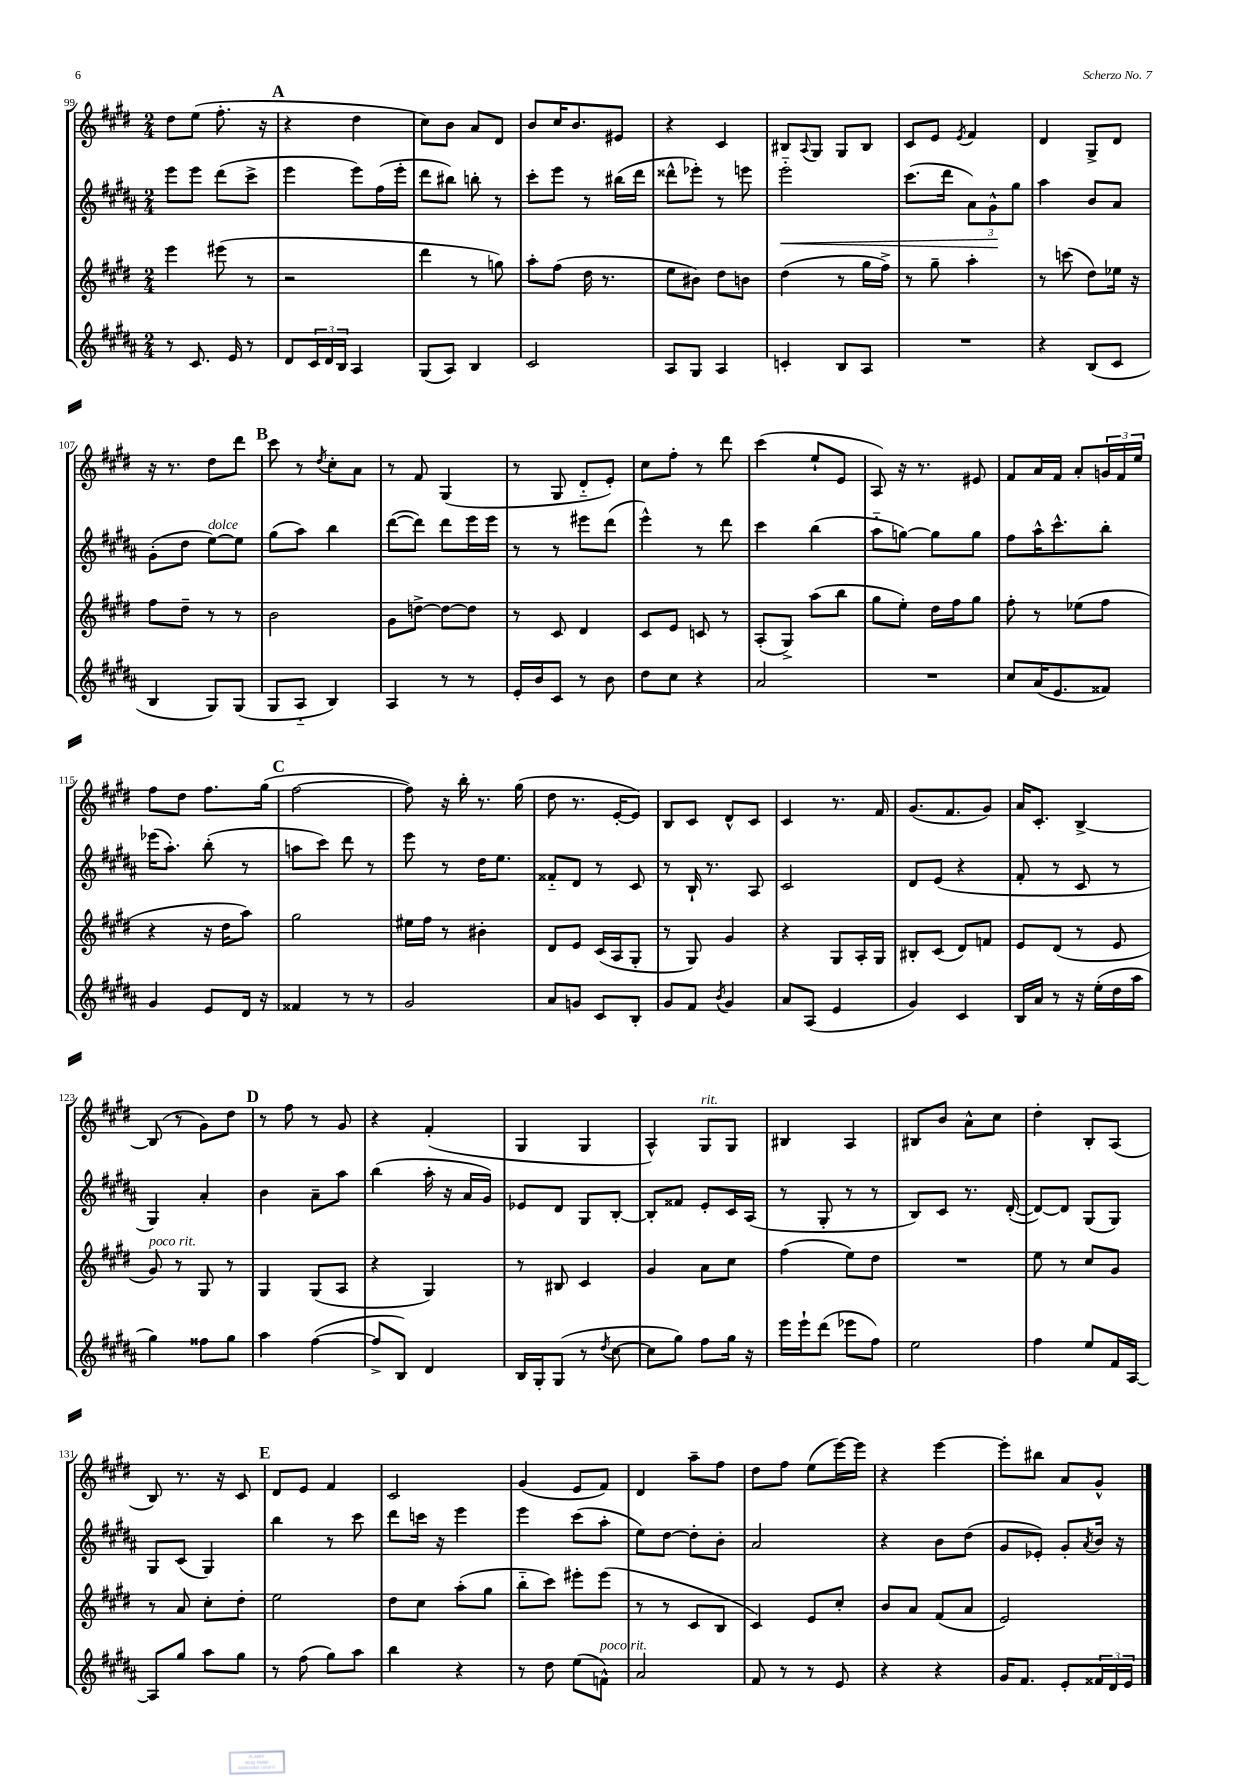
<<
\new StaffGroup <<
\new Staff = "s0" {
    \clef treble \key e \major \numericTimeSignature \time 2/4
    dis''8 e''8( fis''8.-. r16 |
    \mark \markup { \bold "A" } r4 dis''4 |
    cis''8) b'8 a'8 dis'8 |
    b'8 cis''16 b'8. eis'8 |
    r4 cis'4 |
    bis8 \appoggiatura { a8 } gis8 gis8 bis8 |
    cis'8 e'8 \acciaccatura { e'8 } fis'4 |
    dis'4 gis8-> dis'8 |
    r16 r8. dis''8 dis'''8 |
    \mark \markup { \bold "B" } cis'''8 r8 \acciaccatura { dis''8 } cis''8-. a'8 |
    r8 fis'8 gis4( |
    r8 gis8 dis'8-_ e'8-.) |
    cis''8 fis''8-. r8 dis'''8 |
    cis'''4( e''8-! e'8 |
    a8) r16 r8. eis'8 |
    fis'8 a'16 fis'16 a'8-. \tuplet 3/2 { g'16 fis'16 e''16 } |
    fis''8 dis''8 fis''8. gis''16( |
    \mark \markup { \bold "C" } fis''2~ |
    fis''8) r16 b''16-. r8. gis''16( |
    dis''8 r8. e'16~-. e'8) |
    b8 cis'8 dis'8-^ cis'8 |
    cis'4 r8. fis'16 |
    gis'8.( fis'8. gis'8) |
    a'16 cis'8.-. b4~-> |
    b8( r8 gis'8) dis''8 |
    \mark \markup { \bold "D" } r8 fis''8 r8 gis'8 |
    r4 fis'4-.( |
    gis4 gis4 |
    a4-^) gis8^\markup { \italic "rit." } gis8 |
    bis4 a4 |
    bis8 b'8 a'8-^ cis''8 |
    dis''4-. b8-. a8( |
    b8) r8. r16 cis'8 |
    \mark \markup { \bold "E" } dis'8 e'8 fis'4 |
    cis'2 |
    gis'4( e'8 fis'8) |
    dis'4 a''8-- fis''8 |
    dis''8 fis''8 e''8( e'''16~) e'''16 |
    r4 e'''4~ |
    e'''8-. bis''8 a'8 gis'8-^ \bar "|." |
}
\new Staff = "s1" {
    \clef treble \key b \major \numericTimeSignature \time 2/4
    e'''8 e'''8 dis'''8( cis'''8-> |
    \mark \markup { \bold "A" } e'''4 e'''8) fis''16( e'''16-. |
    dis'''8 bis''8) b''8-. r8 |
    cis'''8-. e'''8 r8 bis''16( dis'''16 |
    disis'''8-^ ees'''8-.) r8 e'''8 |
    e'''2-_\< |
    cis'''8.( dis'''16 \tuplet 3/2 { ais'8) gis'8-^\! gis''8 } |
    ais''4 b'8 ais'8 |
    gis'8-.( dis''8 e''8~^\markup { \italic "dolce" }) e''8 |
    \mark \markup { \bold "B" } gis''8( ais''8) b''4 |
    dis'''8~( dis'''8) dis'''8 e'''16 e'''16 |
    r8 r8 eis'''8 dis'''8( |
    e'''4-^) r8 dis'''8 |
    cis'''4 b''4( |
    ais''8-_ g''8~) g''8 g''8 |
    fis''8 ais''16-^ cis'''8.-^ b''8-. |
    ees'''16( ais''8.-.) b''8-.( r8 |
    \mark \markup { \bold "C" } a''8 cis'''8) dis'''8 r8 |
    e'''8 r8 dis''16 e''8. |
    fisis'8-_ dis'8 r8 cis'8 |
    r8 b16-! r8. ais8 |
    cis'2 |
    dis'8 e'8( r4 |
    fis'8-. r8 cis'8 r8 |
    gis4) ais'4-. |
    \mark \markup { \bold "D" } b'4 ais'8-- ais''8 |
    b''4( ais''16-. r16 ais'16 gis'16) |
    ees'8 dis'8 gis8 b8~-. |
    b8-. fisis'8 e'8-. cis'16 ais16( |
    r8 gis8-. r8 r8 |
    b8) cis'8 r8. dis'16~-.( |
    dis'8~) dis'8 gis8( gis8) |
    gis8 cis'8( gis4) |
    \mark \markup { \bold "E" } b''4 r8 cis'''8 |
    dis'''8 c'''16 r16 e'''4 |
    e'''4 cis'''8( ais''8-. |
    e''8) dis''8~ dis''8-. b'8-. |
    ais'2 |
    r4 b'8 dis''8( |
    gis'8 ees'8-.) gis'8-. \acciaccatura { ais'8 } b'16 r16 \bar "|." |
}
\new Staff = "s2" {
    \clef treble \key e \major \numericTimeSignature \time 2/4
    e'''4 eis'''8( r8 |
    \mark \markup { \bold "A" } r2 |
    dis'''4 r8 g''8) |
    a''8-. fis''8( dis''16 r8. |
    e''8 bis'8) dis''8 b'8 |
    dis''4( r8 gis''16 fis''16->) |
    r8 gis''8-- a''4-. |
    r8 c'''8( dis''8) ees''16 r16 |
    fis''8 dis''8-- r8 r8 |
    \mark \markup { \bold "B" } b'2 |
    gis'8 d''8~-> d''8~ d''8 |
    r8 cis'8 dis'4 |
    cis'8 e'8 c'8 r8 |
    a8-.( gis8->) a''8( b''8 |
    gis''8 e''8-.) dis''16 fis''16 gis''8 |
    fis''8-. r8 ees''8( fis''8 |
    r4 r16 dis''16 a''8) |
    \mark \markup { \bold "C" } gis''2 |
    eis''16 fis''16 r8 bis'4-. |
    dis'8 e'8 cis'16( a16 gis8-. |
    r8 gis8) gis'4 |
    r4 gis8 a16-. gis16 |
    bis8-. cis'8( dis'8) f'8 |
    e'8 dis'8( r8 e'8 |
    gis'8^\markup { \italic "poco rit." }) r8 gis8 r8 |
    \mark \markup { \bold "D" } gis4 gis8( a8 |
    r4 gis4) |
    r8 bis8 cis'4 |
    gis'4 a'8 cis''8 |
    fis''4( e''8) dis''8 |
    R2 |
    e''8 r8 cis''8 gis'8 |
    r8 a'8 cis''8-. dis''8-. |
    \mark \markup { \bold "E" } e''2 |
    dis''8 cis''8 a''8-.( gis''8 |
    b''8-_ cis'''8) eis'''8-. eis'''8( |
    r8 r8 cis'8 b8 |
    cis'4) e'8 cis''8-. |
    b'8 a'8 fis'8( a'8 |
    e'2) \bar "|." |
}
\new Staff = "s3" {
    \clef treble \key b \major \numericTimeSignature \time 2/4
    r8 cis'8. e'16 r8 |
    \mark \markup { \bold "A" } dis'8 \tuplet 3/2 { cis'16 dis'16 b16 } ais4 |
    gis8( ais8) b4 |
    cis'2 |
    ais8 gis8 ais4 |
    c'4-. b8 ais8 |
    R2 |
    r4 b8( cis'8 |
    b4 gis8) gis8( |
    \mark \markup { \bold "B" } gis8 ais8-_ b4) |
    ais4 r8 r8 |
    e'16-. b'16 cis'8 r8 b'8 |
    dis''8 cis''8 r4 |
    ais'2 |
    R2 |
    cis''8 ais'16( e'8. fisis'8) |
    gis'4 e'8 dis'16 r16 |
    \mark \markup { \bold "C" } fisis'4 r8 r8 |
    gis'2 |
    ais'8 g'8 cis'8 b8-. |
    gis'8 fis'8 \acciaccatura { b'8 } gis'4 |
    ais'8 ais8( e'4 |
    gis'4) cis'4 |
    b16 ais'16 r8 r16 e''16-.( dis''16 ais''16 |
    gis''4) fisis''8 gis''8 |
    \mark \markup { \bold "D" } ais''4 fis''4~( |
    fis''8-> b8) dis'4 |
    b16 gis16-. gis8( r8 \acciaccatura { dis''8 } cis''8~ |
    cis''8 gis''8) fis''8 gis''16 r16 |
    e'''16 e'''16-! dis'''8( ees'''8 fis''8) |
    e''2 |
    fis''4 e''8 fis'16 ais16~ |
    ais8 gis''8 ais''8 gis''8 |
    \mark \markup { \bold "E" } r8 fis''8( gis''8) ais''8 |
    b''4 r4 |
    r8 dis''8 e''8( f'8-^^\markup { \italic "poco rit." }) |
    ais'2 |
    fis'8 r8 r8 e'8 |
    r4 r4 |
    gis'16 fis'8. e'8-. \tuplet 3/2 { fisis'16 dis'16 e'16 } \bar "|." |
}
>>
>>
\layout { \context { \Score currentBarNumber = #99 } }
